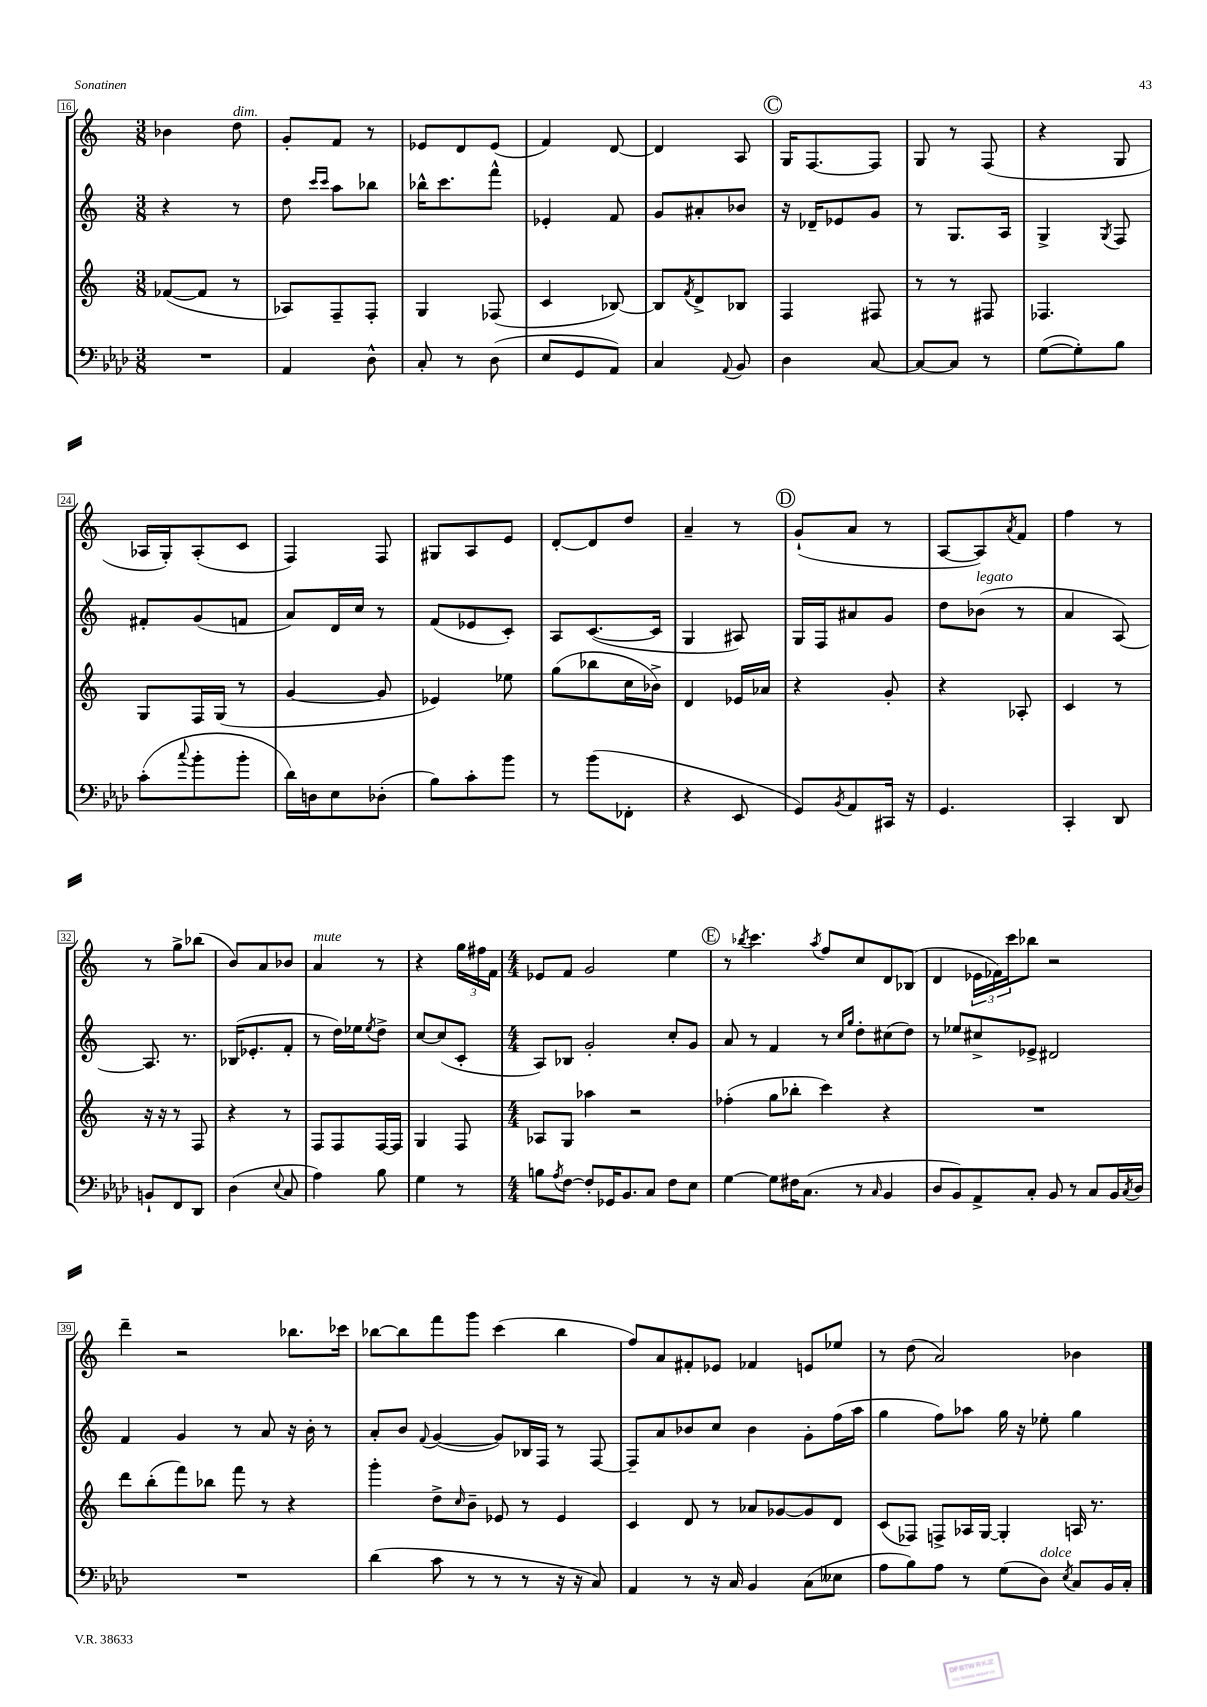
<<
\new StaffGroup <<
\new Staff = "s0" {
    \clef treble \key c \major \numericTimeSignature \time 3/8
    bes'4 d''8^\markup { \italic "dim." } |
    g'8-. f'8 r8 |
    ees'8 d'8 ees'8( |
    f'4) d'8~ |
    d'4 a8 |
    \mark \markup { \circle "C" } g16 f8.~ f8 |
    g8 r8 f8( |
    r4 g8 |
    aes16 g16-.) aes8-.( c'8 |
    f4) f8 |
    gis8 a8 e'8 |
    d'8~-. d'8 d''8 |
    a'4-- r8 |
    \mark \markup { \circle "D" } g'8-!( a'8 r8 |
    a8~ a8) \acciaccatura { a'8 } f'8 |
    f''4 r8 |
    r8 g''8-> bes''8( |
    b'8) a'8 bes'8 |
    a'4^\markup { \italic "mute" } r8 |
    r4 \tuplet 3/2 { g''16 fis''16 f'16 } |
    \numericTimeSignature \time 4/4 ees'8 f'8 g'2 e''4 |
    \mark \markup { \circle "E" } r8 \acciaccatura { bes''8 } c'''4. \acciaccatura { a''8 } f''8 c''8 d'8 bes8( |
    d'4 \tuplet 3/2 { ees'16 fes'16) c'''16 } bes''8 r2 |
    d'''4-- r2 bes''8. ces'''16 |
    bes''8~ bes''8 f'''8 g'''8 c'''4( bes''4 |
    f''8) a'8 fis'8-. ees'8 fes'4 e'8 ees''8 |
    r8 d''8( a'2) bes'4 \bar "|." |
}
\new Staff = "s1" {
    \clef treble \key c \major \numericTimeSignature \time 3/8
    r4 r8 |
    d''8 \grace { c'''16 c'''16 } a''8 bes''8 |
    bes''16-^ c'''8. f'''8-^ |
    ees'4-. f'8 |
    g'8 ais'8-. bes'8 |
    \mark \markup { \circle "C" } r16 des'16-- ees'8 g'8 |
    r8 g8. a16 |
    g4-> \acciaccatura { g8 } f8 |
    fis'8-. g'8( f'8 |
    a'8) d'16 c''16 r8 |
    f'8( ees'8 c'8-.) |
    a8 c'8.~( c'16 |
    g4 ais8) |
    \mark \markup { \circle "D" } g16 f16 ais'8 g'8 |
    d''8 bes'8^\markup { \italic "legato" }( r8 |
    a'4 a8~) |
    a8. r8. |
    bes16( ees'8.-. f'8-. |
    r8 d''16) ees''16 \acciaccatura { ees''8 } d''8-> |
    c''8~ c''8( c'8-. |
    \numericTimeSignature \time 4/4 a8) bes8 g'2-. c''8-. g'8 |
    \mark \markup { \circle "E" } a'8 r8 f'4 r8 \grace { c''16 g''16 } d''8-. cis''8( d''8) |
    r8 ees''8 cis''8-> ees'8-> dis'2 |
    f'4 g'4 r8 a'8 r16 b'16-. r8 |
    a'8-. b'8 \appoggiatura { f'8 } g'4~( g'8) bes16 f16 r8 f8~ |
    f8-- a'8 bes'8 c''8 bes'4 g'8-. f''16( a''16 |
    g''4 f''8) aes''8 g''16 r16 ees''8-. g''4 \bar "|." |
}
\new Staff = "s2" {
    \clef treble \key c \major \numericTimeSignature \time 3/8
    fes'8~( fes'8 r8 |
    aes8) f8-- f8-. |
    g4 fes8( |
    c'4 bes8~) |
    bes8 \acciaccatura { f'8 } d'8-> bes8 |
    \mark \markup { \circle "C" } f4 fis8 |
    r8 r8 fis8 |
    fes4. |
    g8 f16 g16( r8 |
    g'4~ g'8 |
    ees'4) ees''8 |
    g''8( bes''8 c''16 bes'16->) |
    d'4 ees'16 aes'16 |
    \mark \markup { \circle "D" } r4 g'8-. |
    r4 aes8-. |
    c'4 r8 |
    r16 r16 r8 f8 |
    r4 r8 |
    f8 f8 f16~ f16 |
    g4 f8 |
    \numericTimeSignature \time 4/4 aes8 g8 aes''4 r2 |
    \mark \markup { \circle "E" } fes''4-.( g''8 bes''8-. c'''4) r4 |
    R1 |
    d'''8 b''8-.( f'''8) bes''8 f'''8 r8 r4 |
    g'''4-. d''8-> \grace { c''16 } b'8-- ees'8 r8 ees'4 |
    c'4 d'8 r8 aes'8 ges'8~ ges'8 d'8 |
    c'8( fes8) f8-> aes16 g16~ g4-. a16 r8. \bar "|." |
}
\new Staff = "s3" {
    \clef bass \key aes \major \numericTimeSignature \time 3/8
    R4. |
    aes,4 des8-^ |
    c8-. r8 des8( |
    ees8 g,8 aes,8) |
    c4 \appoggiatura { aes,8 } bes,8 |
    \mark \markup { \circle "C" } des4 c8~ |
    c8~ c8 r8 |
    g8~( g8-.) bes8 |
    c'8-.( \appoggiatura { c''8 } bes'8-. bes'8-. |
    des'16) d16 ees8 des8-.( |
    bes8) c'8-. bes'8 |
    r8 bes'8( fes,8-. |
    r4 ees,8 |
    \mark \markup { \circle "D" } g,8) \acciaccatura { bes,8 } aes,8 cis,16 r16 |
    g,4. |
    c,4-. des,8 |
    b,8-! f,8 des,8 |
    des4( \appoggiatura { ees8 } c8 |
    aes4) bes8 |
    g4 r8 |
    \numericTimeSignature \time 4/4 b8 \acciaccatura { aes8 } f8~ f8-. ges,16 bes,8. c8 f8 ees8 |
    \mark \markup { \circle "E" } g4~ g8 fis16 c8.( r8 \grace { c16 } bes,4 |
    des8 bes,8) aes,8-> c8-. bes,8 r8 c8 bes,16 \acciaccatura { c8 } des16 |
    R1 |
    des'4( c'8 r8 r8 r8 r16 r16 c8) |
    aes,4 r8 r16 c16 bes,4 c8( eeses8 |
    aes8 bes8) aes8 r8 g8( des8^\markup { \italic "dolce" }) \acciaccatura { ees8 } c8 bes,16 c16-. \bar "|." |
}
>>
>>
\layout { \context { \Score currentBarNumber = #16 \override BarNumber.stencil = #(make-stencil-boxer 0.1 0.3 ly:text-interface::print) } }
